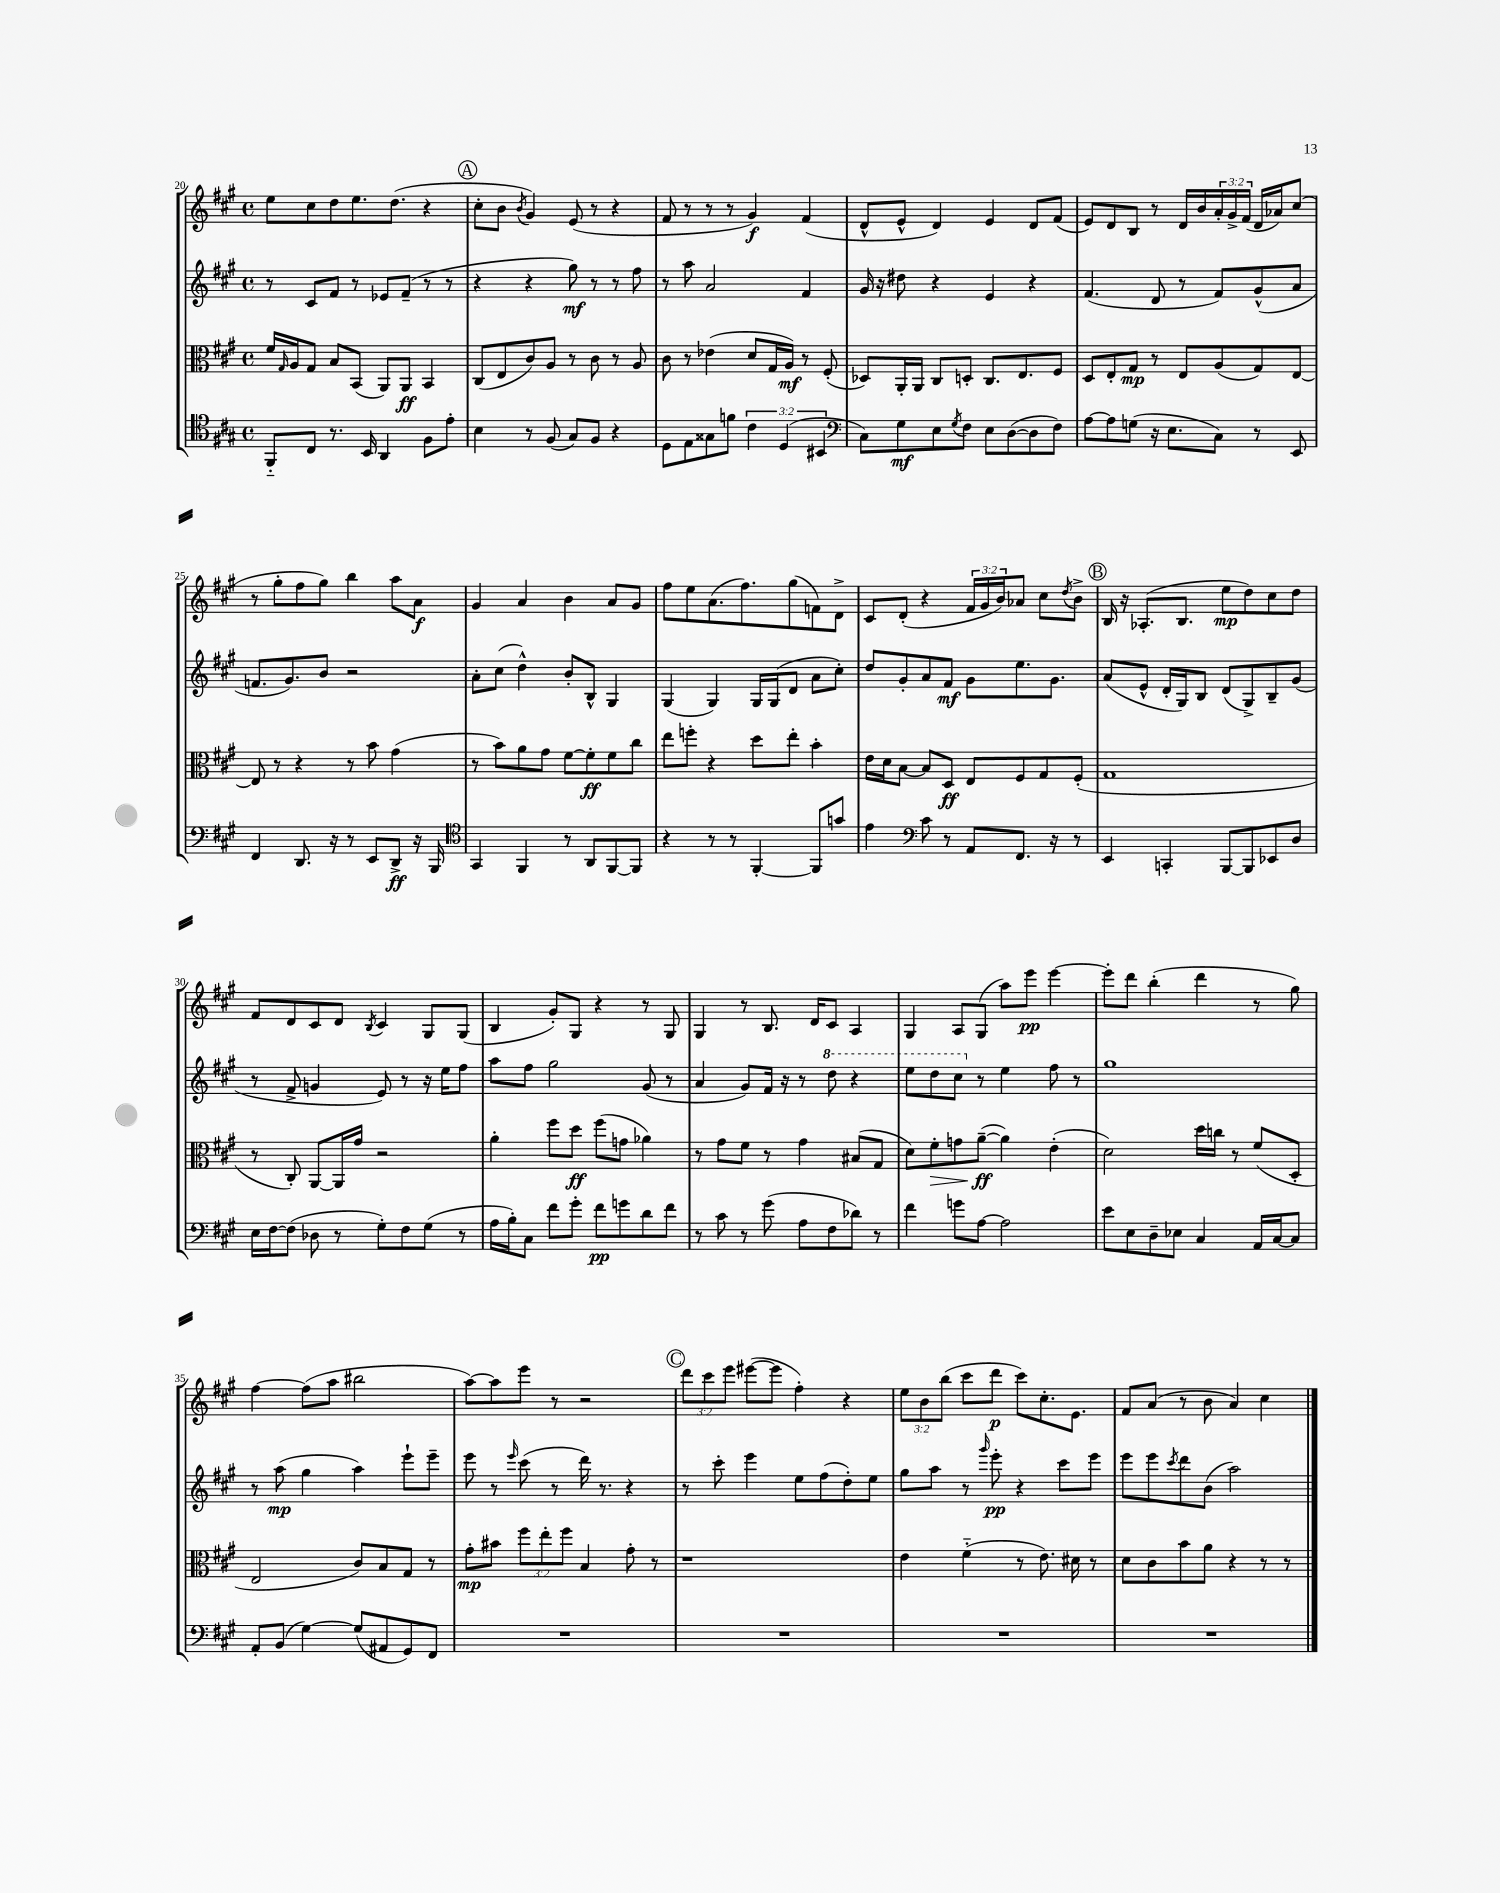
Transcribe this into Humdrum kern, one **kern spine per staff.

**kern	**kern	**kern	**kern
*staff4	*staff3	*staff2	*staff1
*clefC4	*clefC3	*clefG2	*clefG2
*k[f#c#g#]	*k[f#c#g#]	*k[f#c#g#]	*k[f#c#g#]
*M4/4	*M4/4	*M4/4	*M4/4
*met(c)	*met(c)	*met(c)	*met(c)
8FF#'~	16f#	8r	8ee
.	16qqG#	.	.
.	16A	.	.
8C#	8G#	8c#	8cc#
8.r	8B	8f#	8dd
.	(8BB	8r	8.ee
16BB	.	.	.
4AA	8AA)	8e-	.
.	.	.	(8.dd
.	8AA	(8f#~	.
8F#	4BB	8r	4r
8e'	.	8r	.
=	=	=	=
4B	(8C#	4r	8cc#'
.	8E	.	8b
.	.	.	8qb
8r	8c#)	4r	4g#)
(8F#	8A	.	.
8G#)	8r	8gg#)	(8e
8F#	8c#	8r	8r
4r	8r	8r	4r
.	8A	8ff#	.
=	=	=	=
8D	8c#	8r	8f#
8E	8r	8aa	8r
8G##	(4e-	2a	8r
8f	.	.	8r
6c#	8d	.	4g#)
.	16G#	.	.
(6D	.	.	.
.	16A)	.	.
.	8r	4f#	(4f#
6BB#	.	.	.
.	(8F#'	.	.
=	=	=	=
*clefF4	*	*	*
8C#)	8D-)	16g#	8d^^
.	.	16r	.
8G#	16AA'	8dd#	8e^^
.	16AA	.	.
8E	8C#	4r	4d)
8qG#	.	.	.
8F#	8D'	.	.
8E	8.C#	4e	4e
([8D	.	.	.
.	8.E	.	.
8D]	.	4r	8d
8F#)	8F#	.	(8f#
=	=	=	=
[8A	8D	(4.f#	8e)
8A]	8E'	.	8d
(8G	8G#	.	8B
16r	8r	8d	8r
8.E	.	.	.
.	8E	8r	16d
.	.	.	16b
8C#)	(8A	8f#)	24a'
.	.	.	24g#^
.	.	.	(24f#
8r	8G#)	(8g#^^	16d
.	.	.	16a-)
8EE	[8E	8a	(8cc#
=	=	=	=
4FF#	8E]	8.f	8r
.	8r	.	8gg#'
.	.	8.g#)	.
8.DD	4r	.	8ff#
.	.	8b	8gg#)
16r	.	.	.
8r	8r	2r	4bb
8EE	8b	.	.
8DD^	(4g#	.	8aa
16r	.	.	8a
16BBB	.	.	.
=	=	=	=
*clefC4	*	*	*
4GG#	8r	8a'	4g#
.	8b)	(8cc#	.
4FF#	8a	4dd^^)	4a
.	8g#	.	.
8r	[8f#	8b'	4b
8AA	8f#']	8B^^	.
[8FF#	8f#	4G#	8a
8FF#]	8cc#	.	8g#
=	=	=	=
4r	8ee	(4G#	8ff#
.	8ff'	.	8ee
8r	4r	4G#)	(8.a
8r	.	.	.
.	.	.	8.ff#)
[4FF#'	8dd	16G#	.
.	.	(16G#	.
.	8ee'	8d	(8gg#
8FF#]	4b'	8a	8f)
8g	.	8cc#')	8d^
=	=	=	=
4e	16e	8dd	8c#
.	16d	.	.
.	[8B	8g#'	(8d'
*clefF4	*	*	*
8c#	8B]	8a	4r
8r	8D	8f#	.
8AA	8E	8g#	24f#
.	.	.	24g#
.	.	.	24b)
8.FF#	8F#	8.ee	8a-
.	8G#	.	8cc#
16r	.	8.g#	.
.	.	.	8qdd
8r	(8F#'	.	8b^
=	=	=	=
4EE	1G#	(8a	16B
.	.	.	16r
.	.	8e^^	(8.A-'
4CC'	.	16d'	.
.	.	16G#)	8.B
.	.	8B	.
[8BBB	.	(8d	8ee
8BBB]	.	8G#^)	8dd)
8EE-	.	8B~	8cc#
8D	.	(8g#	8dd
=	=	=	=
16E	8r	8r	8f#
[16F#	.	.	.
(8F#]	8C#')	8f#^	8d
8D-	[8AA	4g	8c#
8r	16AA]	.	8d
.	16g#	.	.
.	.	.	8qB
8G#')	2r	8e)	4c#
8F#	.	8r	.
(8G#	.	16r	8G#
.	.	16ee	.
8r	.	8ff#	(8G#
=	=	=	=
16A	4a'	8aa	4B
16B')	.	.	.
8C#	.	8ff#	.
8f#	8ff#	2gg#	8g#')
8g#'	8dd	.	8G#
8f#	(8ff#	.	4r
8g	8g	.	.
8d	4a-)	(8g#	8r
8f#	.	8r	8G#
=	=	=	=
8r	8r	4a	4G#
8c#	8g#	.	.
8r	8f#	8g#)	8r
(8g#	8r	16f#	8.B
.	.	16r	.
8A	4g#	8r	.
.	.	.	16d
8F#	.	8ddd	8c#
8d-)	(8B#	4r	4A
8r	8G#	.	.
=	=	=	=
4f#	8d)	8eee	4G#
.	8f#'	8ddd	.
8g	8g	8ccc#	8A
[8A	([8a~	8r	(8G#
2A]	4a])	4ee	8aa)
.	.	.	8eee
.	(4e'	8ff#	[4eee
.	.	8r	.
=	=	=	=
8e	2d)	1gg#	8eee']
8E	.	.	8ddd
8D~	.	.	(4bb'
8E-	.	.	.
4C#	16dd	.	4ddd
.	16cc	.	.
.	8r	.	.
16AA	(8f#	.	8r
[16C#	.	.	.
8C#]	8D'	.	8gg#)
=	=	=	=
8AA'	2E	8r	[4ff#
(8BB	.	(8aa	.
[4G#)	.	4gg#	(8ff#]
.	.	.	8aa
(8G#]	8c#)	4aa)	2bb#
8AA#	8B	.	.
8GG#)	8G#	8eee`	.
8FF#	8r	8eee~	.
=	=	=	=
1r	8g#'	8eee	[8aa)
.	8b#	8r	8aa]
.	.	16qqeee	.
.	12ff#	(8ccc#	8eee
.	12ee'	.	.
.	.	8r	8r
.	12ff#	.	.
.	4B	16ddd)	2r
.	.	8.r	.
.	8g#'	4r	.
.	8r	.	.
=	=	=	=
1r	1r	8r	12ddd
.	.	.	12ccc#
.	.	8ccc#'	.
.	.	.	12eee
.	.	4eee	([8eee#
.	.	.	8eee#]
.	.	8ee	4ff#')
.	.	(8ff#	.
.	.	8dd')	4r
.	.	8ee	.
=	=	=	=
1r	4e	8gg#	12ee
.	.	.	12b
.	.	8aa	.
.	.	.	(12bb
.	(4f#'~	8r	8ccc#
.	.	16qqggg#	.
.	.	8eee'	8ddd
.	8r	4r	8ccc#)
.	8.e)	.	8.cc#'
.	.	8ccc#	.
.	16d#	.	8.e
.	8r	8eee	.
=	=	=	=
1r	8d	8eee	8f#
.	8c#	8eee	(8a
.	.	8qccc#	.
.	8b	8ddd	8r
.	8a	(8b	8b
.	4r	2aa)	4a)
.	8r	.	4cc#
.	8r	.	.
==	==	==	==
*-	*-	*-	*-
